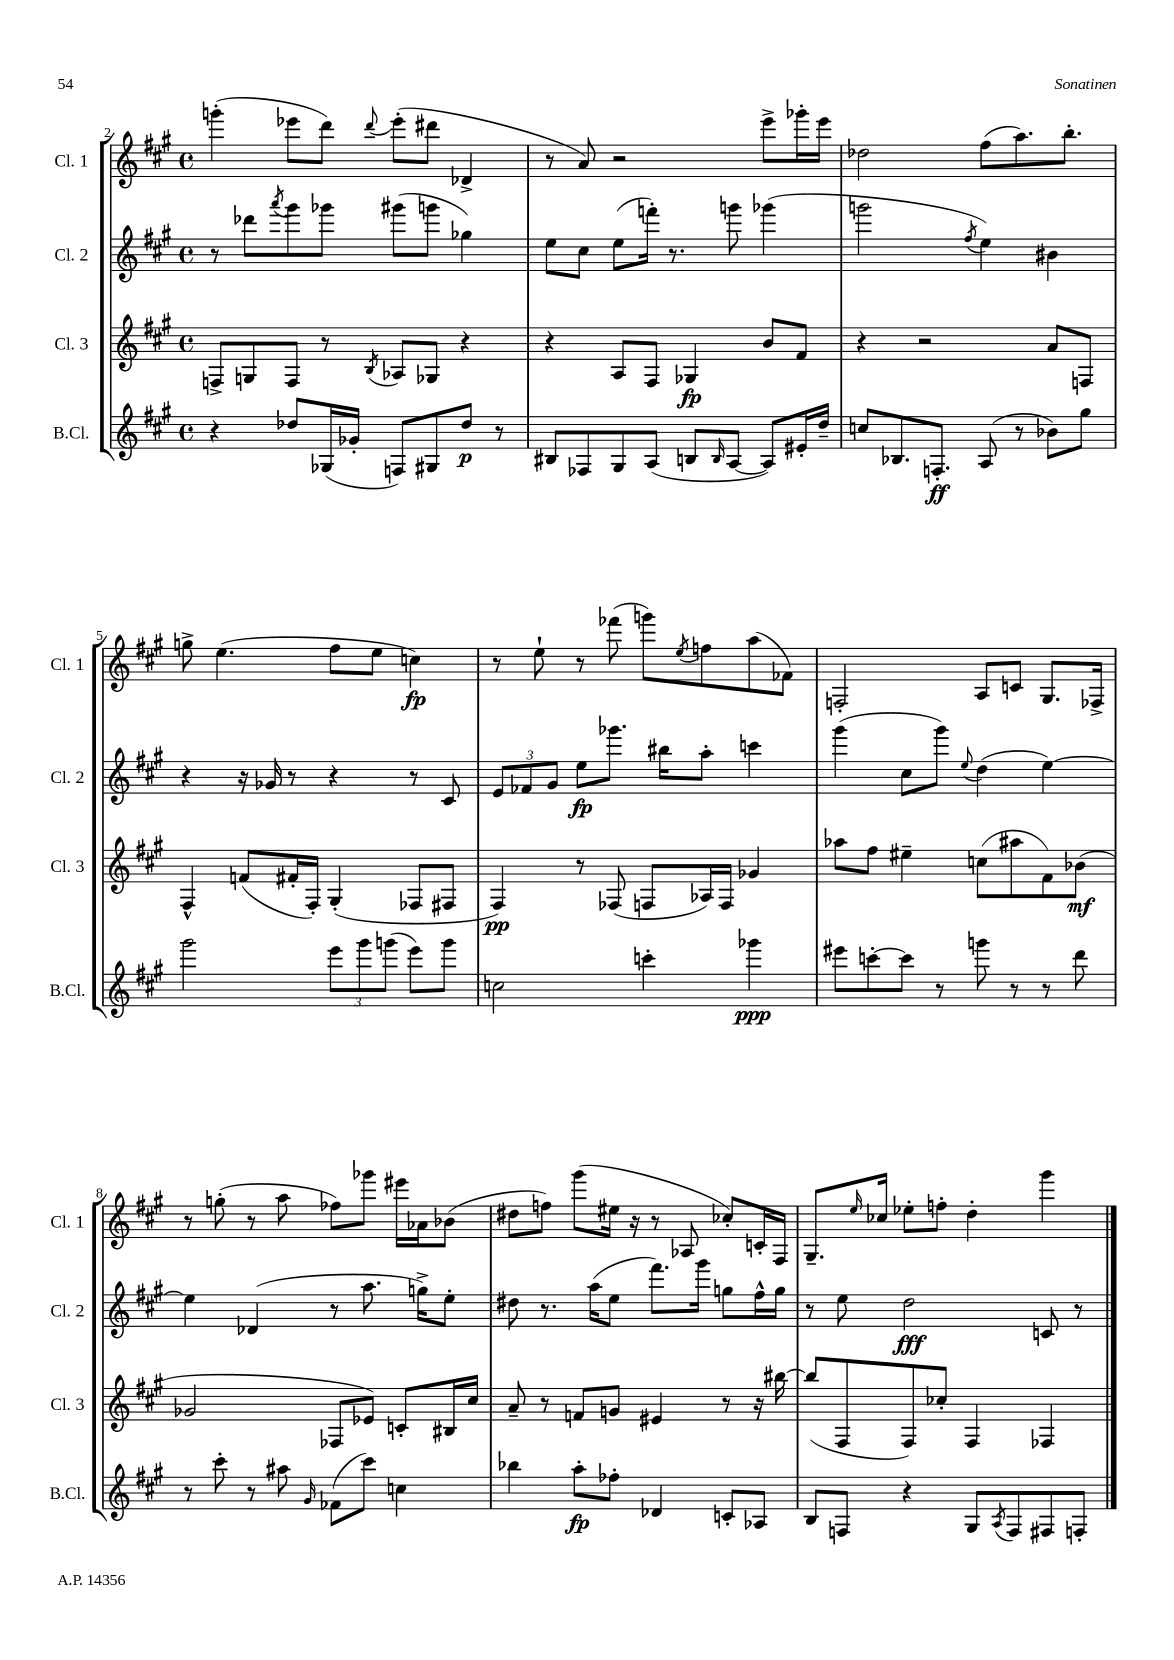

**kern	**kern	**kern	**kern
*staff4	*staff3	*staff2	*staff1
*clefG2	*clefG2	*clefG2	*clefG2
*k[f#c#g#]	*k[f#c#g#]	*k[f#c#g#]	*k[f#c#g#]
*M4/4	*M4/4	*M4/4	*M4/4
*met(c)	*met(c)	*met(c)	*met(c)
4r	8F^	8r	(4ggg'
.	8G	8ddd-	.
.	.	8qaaa	.
8dd-	8F	8ggg#	8eee-
(16G-	8r	8ggg-	8ddd)
16g-'	.	.	.
.	8qB	.	8qqddd
8F)	8A-	(8ggg#	(8eee-'
8G#	8G-	8ggg	8ddd#
8dd-	4r	4gg-)	4d-^
8r	.	.	.
=	=	=	=
8B#	4r	8ee	8r
8F-	.	8cc#	8a)
8G#	8A	(8ee	2r
(8A	8F#	16fff')	.
.	.	8.r	.
8B	4G-	.	.
16qqB	.	.	.
[8A	.	8ggg	.
8A])	8b	(4ggg-	8eee^
16e#'	8f#	.	16ggg-'
16dd~	.	.	16eee
=	=	=	=
8cc	4r	2ggg	2dd-
8.B-	.	.	.
.	2r	.	.
8.F'	.	.	.
.	.	8qff#	.
(8A	.	4ee)	(8ff#
8r	.	.	8.aa)
8b-)	8a	4b#	.
.	.	.	8.bb'
8gg#	8F	.	.
=	=	=	=
2ggg#	4F#^^	4r	8gg^
.	.	.	(4.ee
.	(8f	16r	.
.	.	16g-	.
.	16f#'	8r	.
.	16F#')	.	.
12eee	(4G#'	4r	8ff#
12ggg#	.	.	.
.	.	.	8ee
(12ggg	.	.	.
8eee)	8F-	8r	4cc)
8ggg	8F#	8c#	.
=	=	=	=
2cc	4F#)	12e	8r
.	.	12f-	.
.	.	.	8ee`
.	.	12g#	.
.	8r	8ee	8r
.	(8F-	8.ggg-	(8fff-
4ccc'	8F	.	8ggg)
.	.	16bb#	.
.	.	.	8qee
.	16A-)	8aa'	8ff
.	16F	.	.
4ggg-	4g-	4ccc	(8aa
.	.	.	8f-)
=	=	=	=
8eee#	8aa-	(4ggg#	2F'
[8ccc'	8ff#	.	.
8ccc]	4ee#~	8cc#	.
8r	.	8ggg#)	.
.	.	8qqee	.
8ggg	(8cc	(4dd	8A
8r	8aa#	.	8c
8r	8f#)	[4ee)	8.G#
8ddd	(8b-	.	.
.	.	.	16F-^
=	=	=	=
8r	2g-	4ee]	8r
8ccc#'	.	.	(8gg'
8r	.	(4d-	8r
8aa#	.	.	8aa
16qqg#	.	.	.
(8f-	8F-	8r	8ff-)
8ccc#)	8e-)	8.aa	8ggg-
4cc	8c'	.	16eee#
.	.	16gg^)	16a-
.	16B#	8ee'	(8b-
.	16cc#	.	.
=	=	=	=
4bb-	8a~	8dd#	8dd#
.	8r	8.r	8ff)
8aa'	8f	.	(8ggg#
.	.	(16aa	.
8ff-'	8g	8ee	16ee#
.	.	.	16r
4d-	4e#	8.fff#)	8r
.	.	.	8A-
.	.	16ggg#	.
8c'	8r	8gg	8cc-')
8A-	16r	16ff#^^	16c'
.	[16bb#	16gg	16F#
=	=	=	=
8B	(8bb#]	8r	8.G#~
8F	8F#	8ee	.
.	.	.	16qqee
.	.	.	16cc-
4r	8F#)	2dd	8ee-'
.	8cc-'	.	8ff'
8G#	4F#	.	4dd'
8qA	.	.	.
8F	.	.	.
8F#	4F-	8c	4ggg#
8F'	.	8r	.
==	==	==	==
*-	*-	*-	*-
